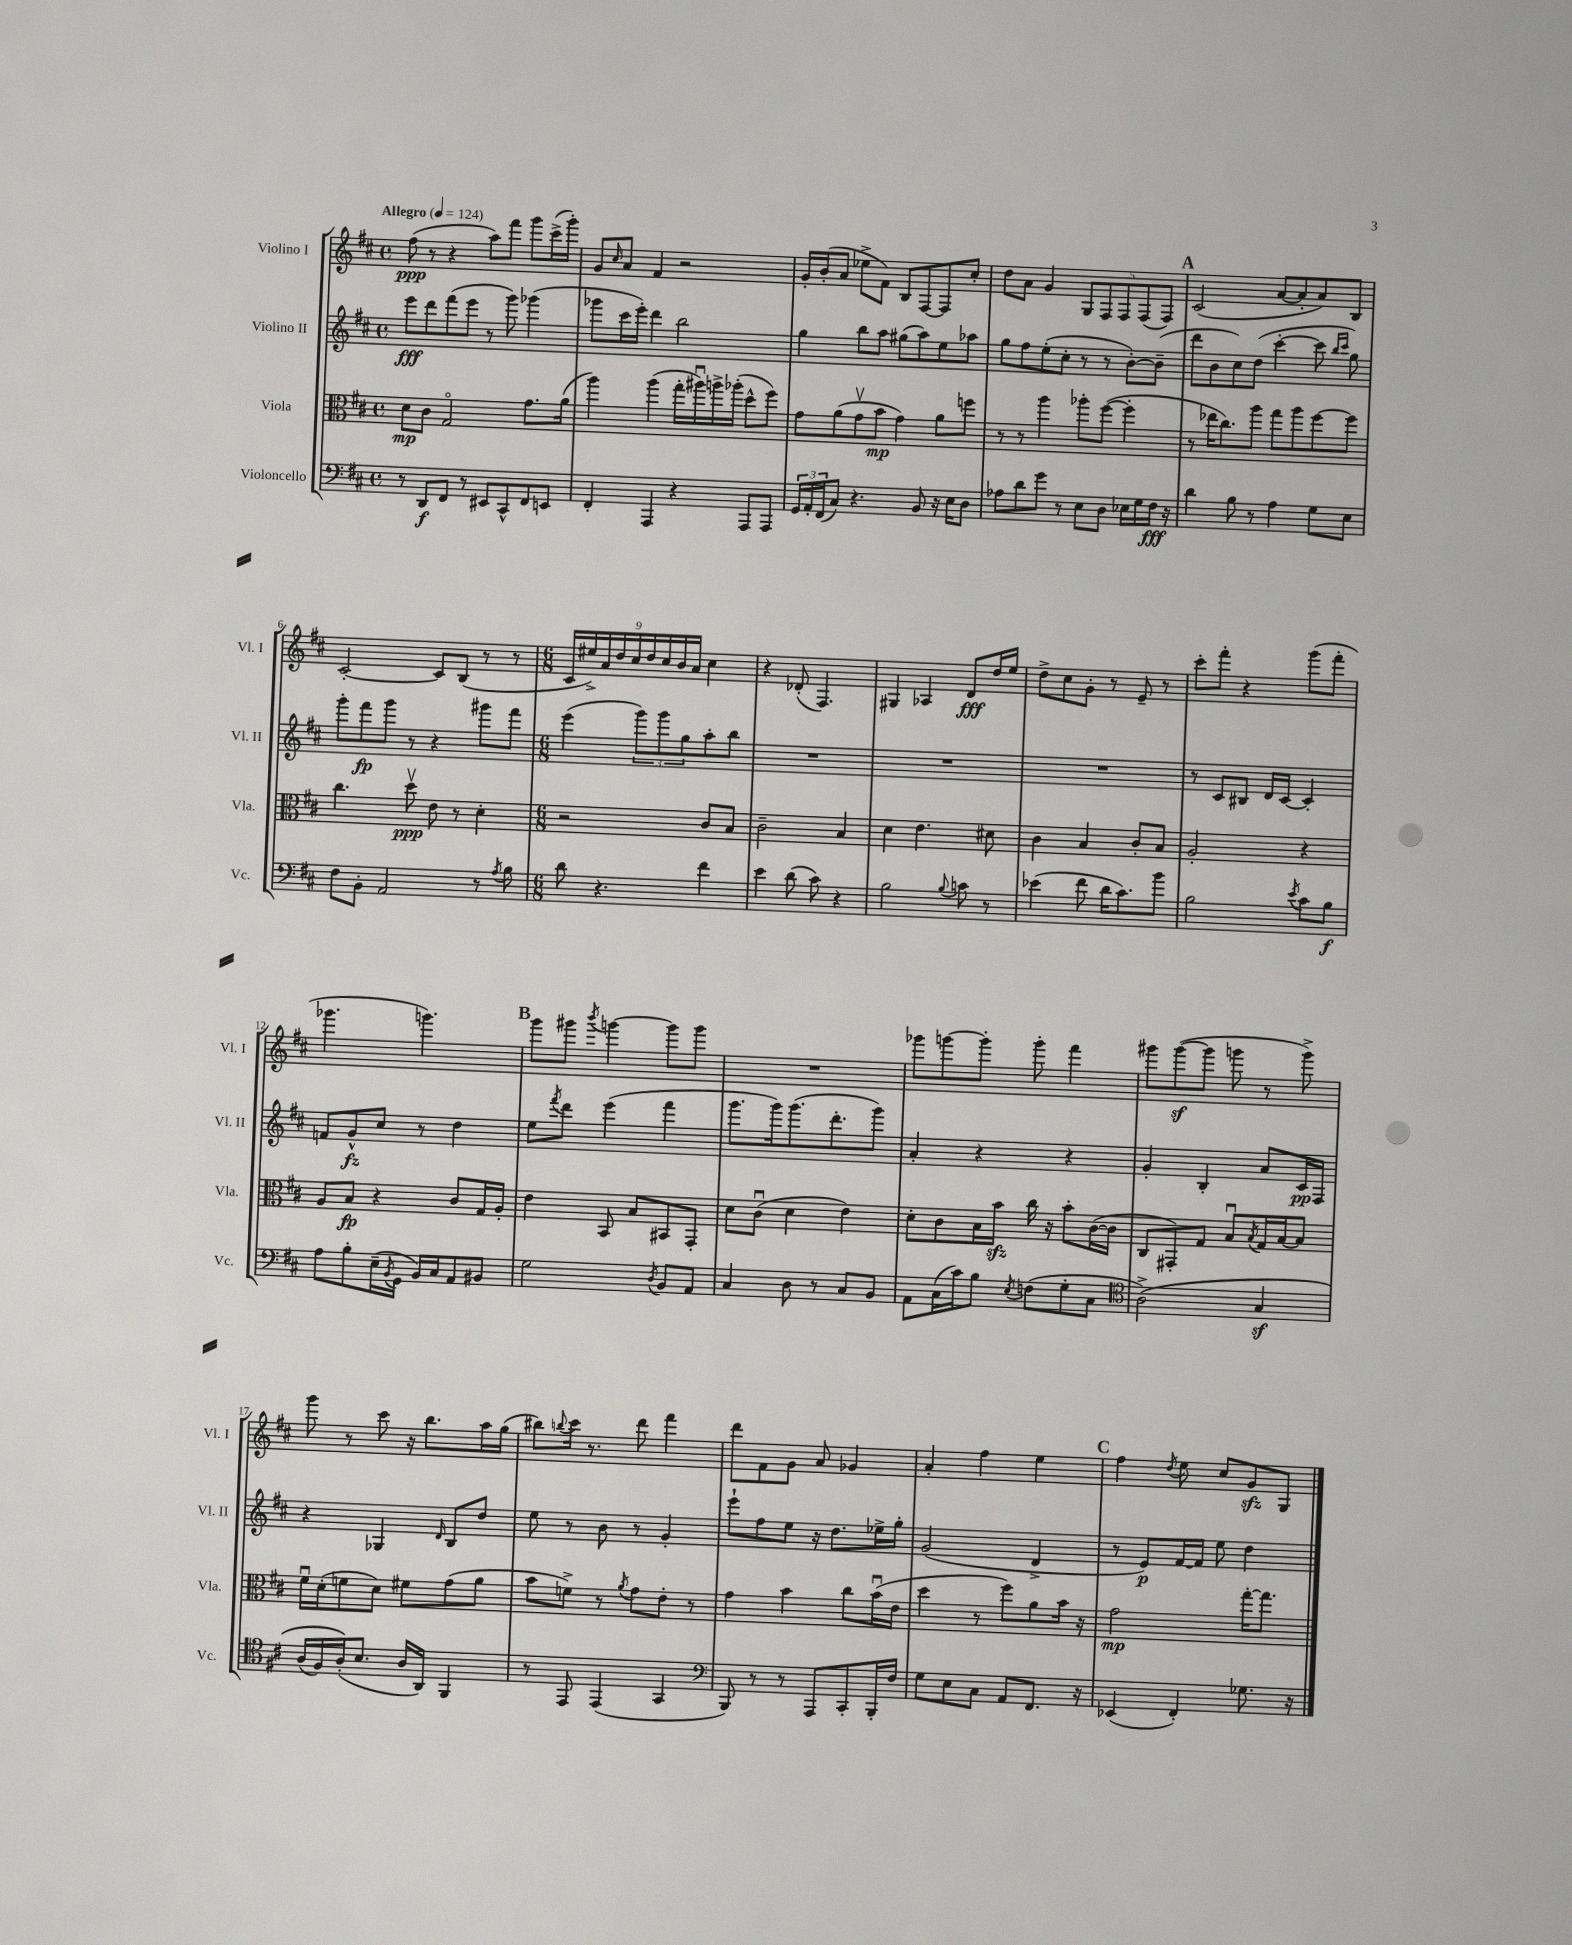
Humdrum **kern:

**kern	**kern	**kern	**kern
*staff4	*staff3	*staff2	*staff1
*clefF4	*clefC3	*clefG2	*clefG2
*k[f#c#]	*k[f#c#]	*k[f#c#]	*k[f#c#]
*M4/4	*M4/4	*M4/4	*M4/4
*met(c)	*met(c)	*met(c)	*met(c)
*MM124	*MM124	*MM124	*MM124
8r	8d\L	8eee\L	(8ff#\
8DD/L	8c#\J	8ddd\	8r
8FF#/J	2Go/	(8fff#\	4r
8r	.	8eee\J	.
8EE#/L	.	8r	8aa\L)
8CC#^^/	.	8ggg\)	8fff#\J
8FF#/	8.g\L	(4ggg-\	8ggg\L
8EE/J	.	.	(16ccc#^\L
.	(16a\Jk	.	16ggg'\JJ)
=	=	=	=
4FF#'/	4aa\)	8ggg-\L	8g/L
.	.	.	16qqcc#/
.	.	16ccc#\L	8a/J
.	.	16eee'\JJ)	.
4AAA/	(4aa\	4ddd\	4f#/
4r	16gg'\LL	2bb\	2r
.	16aa#u\)	.	.
.	16aa^\	.	.
.	(16aa-'\JJ	.	.
8AAA/L	8dd^^\L	.	.
8AAA/J	8ff#\J)	.	.
=	=	=	=
24GG/LL	8g\L	4gg\	16g'/LL
24AA'/	.	.	.
.	.	.	(16b'/J
(24FF#/J	.	.	.
8C#/J)	(8a\	.	8a/J
4.r	8gv\	8bb\L	8ee-^\L
.	8b\J	8aa\J	8f#\J)
.	4g\)	(8gg#\L	8B/L
8BB/	.	8aa\)	[8F#/
16r	8a\L	8ee\	8F#/]
16E\LK	.	.	.
8D\J	8ff\J	8aa-\J	8cc#'/J
=	=	=	=
8A-\L	8r	8gg\L	8dd\L
8d\	8r	8ff#\	8a\J
8g\J	4aa\	(8ee'\	4g/
8r	.	8cc#'\J	.
8E\L	8aa-'\L	8r	10G/L
.	.	.	10F#/
8D\J	([8ff#\J	8r	.
.	.	.	10F#/
16E-\LL	4ff#'\]	[8b'\L)	.
.	.	.	(10F#/
16G\	.	.	.
16F#\JJ	.	(8b~\]J	.
.	.	.	10F#/J)
16r	.	.	.
=	=	=	=
4d\	8r	8ddd\L	(2c#/
.	16ee-\LK	8b\	.
.	8.cc#\)	.	.
8B\	.	8cc#\)	.
8r	8aa\J	(8dd\J	.
4A\	8gg\L	[4ccc#'\	[8a/L
.	8aa\	.	8a'/]
8G\L	[8ff#\	8ccc#\]	8a/)
.	.	16qqbb/LL	.
.	.	16qqccc#/JJ	.
8E\J	8ff#\]J	8gg\)	8B/J
=	=	=	=
8F#\L	4.cc#\	8ggg'\L	[2c#'/
8BB'\J	.	8fff#\	.
2AA/	.	8ggg\J	.
.	8ddv\	8r	.
.	8e\	4r	8c#/]L
.	8r	.	(8B/J
8r	4d'\	8ggg#\L	8r
8qA/	.	.	.
8B\	.	8fff#\J	8r
=	=	=	=
*M6/8	*M6/8	*M6/8	*M6/8
8d\	2r	(4eee\	18c#/LL
.	.	.	18ee#^/)
.	.	.	18a/
4.r	.	.	.
.	.	.	18dd/
.	.	.	18cc#/
.	.	12ggg\L)	.
.	.	.	18dd/
.	.	12ggg\	18cc#/
.	.	.	18b/
.	.	12gg\	.
.	.	.	18a/JJ
4f#\	8c#/L	8aa'\	4cc#\
.	8B/J	8bb\J	.
=	=	=	=
4e\	2c#~\	2.r	4r
(8d\	.	.	(8d-'/
8c#\)	.	.	4.F#/)
4r	4B/	.	.
=	=	=	=
2B\	4d\	2.r	4G#/
.	4.e\	.	4A-/
8qqB/	.	.	.
8c\	.	.	8d/L
8r	8d#\	.	16dd/L
.	.	.	16ee/JJ
=	=	=	=
(4e-\	4c#\	2.r	8dd^\L
.	.	.	8cc#\
8f#\	4B/	.	8g'\J
16d\LK	.	.	8r
8.c#\)	.	.	.
.	8c#'/L	.	8e~/
8b\J	8B/J	.	8r
=	=	=	=
2B\	2A'/	8r	8ccc#'\L
.	.	8c#/L	8fff#'\J
.	.	8B#/J	4r
.	.	16d/LL	.
.	.	[16c#/JJ	.
8qe/	.	.	.
8c#\L	4r	4c#'/]	(8ggg\L
8B\J	.	.	8fff#'\J
=	=	=	=
8A\L	8A/L	8f/L	4.ggg-\
8B'\	8B/J	8g^^/	.
(16E~\L	4r	8cc#/J	.
8qBB/	.	.	.
16GG\JJ	.	.	.
16BB/LL)	.	8r	4.ggg\)
16C#/J	.	.	.
8AA/	8c#/L	4dd\	.
8BB#/J	16G/L	.	.
.	16A'/JJ	.	.
=	=	=	=
2G\	4e\	8ee\L	8ggg\L
.	.	8qfff#/	.
.	.	8ddd\J	8ggg#\J
.	.	.	8qbbb/
.	8BB/	(4eee\	[4ggg\
.	8B/L	.	.
8qD/	.	.	.
8BB/L	8BB#/	4fff#\	8ggg\]L
8AA/J	8GG'/J	.	8ggg\J
=	=	=	=
4C#/	8d\L	8.ggg\L	2.r
.	(8c#u\J	.	.
.	.	16ggg\k)	.
8D\	4d\	(8.ggg\	.
8r	.	.	.
.	.	8.ddd'\	.
8C#/L	4e\)	.	.
8BB/J	.	8ggg\J)	.
=	=	=	=
8AA\L	8d'\L	4a'/	8ggg-\L
(16C#\L	8c#\	.	[8ggg\
16c#\J)	.	.	.
8B\J	16B\L	4r	8ggg'\]J
.	16b\JJ	.	.
8qE/	.	.	.
(8F\L	16cc#\	.	8ggg'\
.	16r	.	.
8G'\	8b'\L	4r	4fff#\
8C#\J	([16c#\L	.	.
.	16c#\]JJ	.	.
=	=	=	=
*clefC4	*	*	*
&(2A^\)	8C#/L	4g'/	8ggg#\L
.	8GG#'/)	.	([8ggg#\
.	8G/J	4B'/	8ggg#\]J
.	8Bu/L	.	8ggg\
.	8qB/	.	.
4G/	16G/L	8a/L	8r
.	[16B/J	.	.
.	8B/]J	16c#/L	8ggg^\)
.	.	16F#/JJ	.
=	=	=	=
(16A/LL	16f#u\LL	4r	8ggg\
16F#/)	(16d'\J	.	.
(16A'/J&)	8f\	.	8r
8.B/J	.	.	.
.	8d\J)	4G-/	8ccc#\
16A/LL	8f#\L	.	16r
16AA/JJ)	.	.	8.bb\L
.	.	16qqd/	.
4FF#/	(8g\	8B/L	.
.	8a\J	8dd/J	16aa\L
.	.	.	(16gg\JJ
=	=	=	=
8r	8b\L	8ee\	8bb#\L)
.	.	.	8qqbb/
8EE/	8f^\J)	8r	16ccc#\Jk
.	.	.	8.r
(4EE/	8r	8b\	.
.	8qa/	.	.
.	8g\L	8r	8ddd\
4GG/	8e'\J	4g'/	4fff#\
.	8r	.	.
=	=	=	=
*clefF4	*	*	*
8BBB/)	4g\	8eee`\L	8ddd\L
8r	.	8ff#\	8f#\
8r	4b\	8ee\J	8g\J
8AAA/L	.	16r	8a/
.	.	8.dd\L	.
8CC#'/	8cc#\L	.	4g-/
16BBB'/L	(16bu\L	16ee-^\L	.
16F#/JJ	16e\JJ	16gg'\JJ	.
=	=	=	=
8G\L	4dd\	(2g/	4a'/
8E\	.	.	.
8C#\J	8r	.	4ff#\
8AA/L	8ff#\L)	.	.
8.FF#/J	8a\	4d^/	4ee\
.	16b\Jk	.	.
16r	16r	.	.
=	=	=	=
(4EE-/	2g\	8r	4ff#\
.	.	8e/L)	.
.	.	.	8qdd/
4FF#'/)	.	[16f#/L	8ee\
.	.	16f#/]JJ	.
.	.	8ee\	8cc#/L
8.G-\	[16gg'\LK	4dd\	8g/
.	8.gg\]J	.	.
.	.	.	8G/J
16r	.	.	.
==	==	==	==
*-	*-	*-	*-
